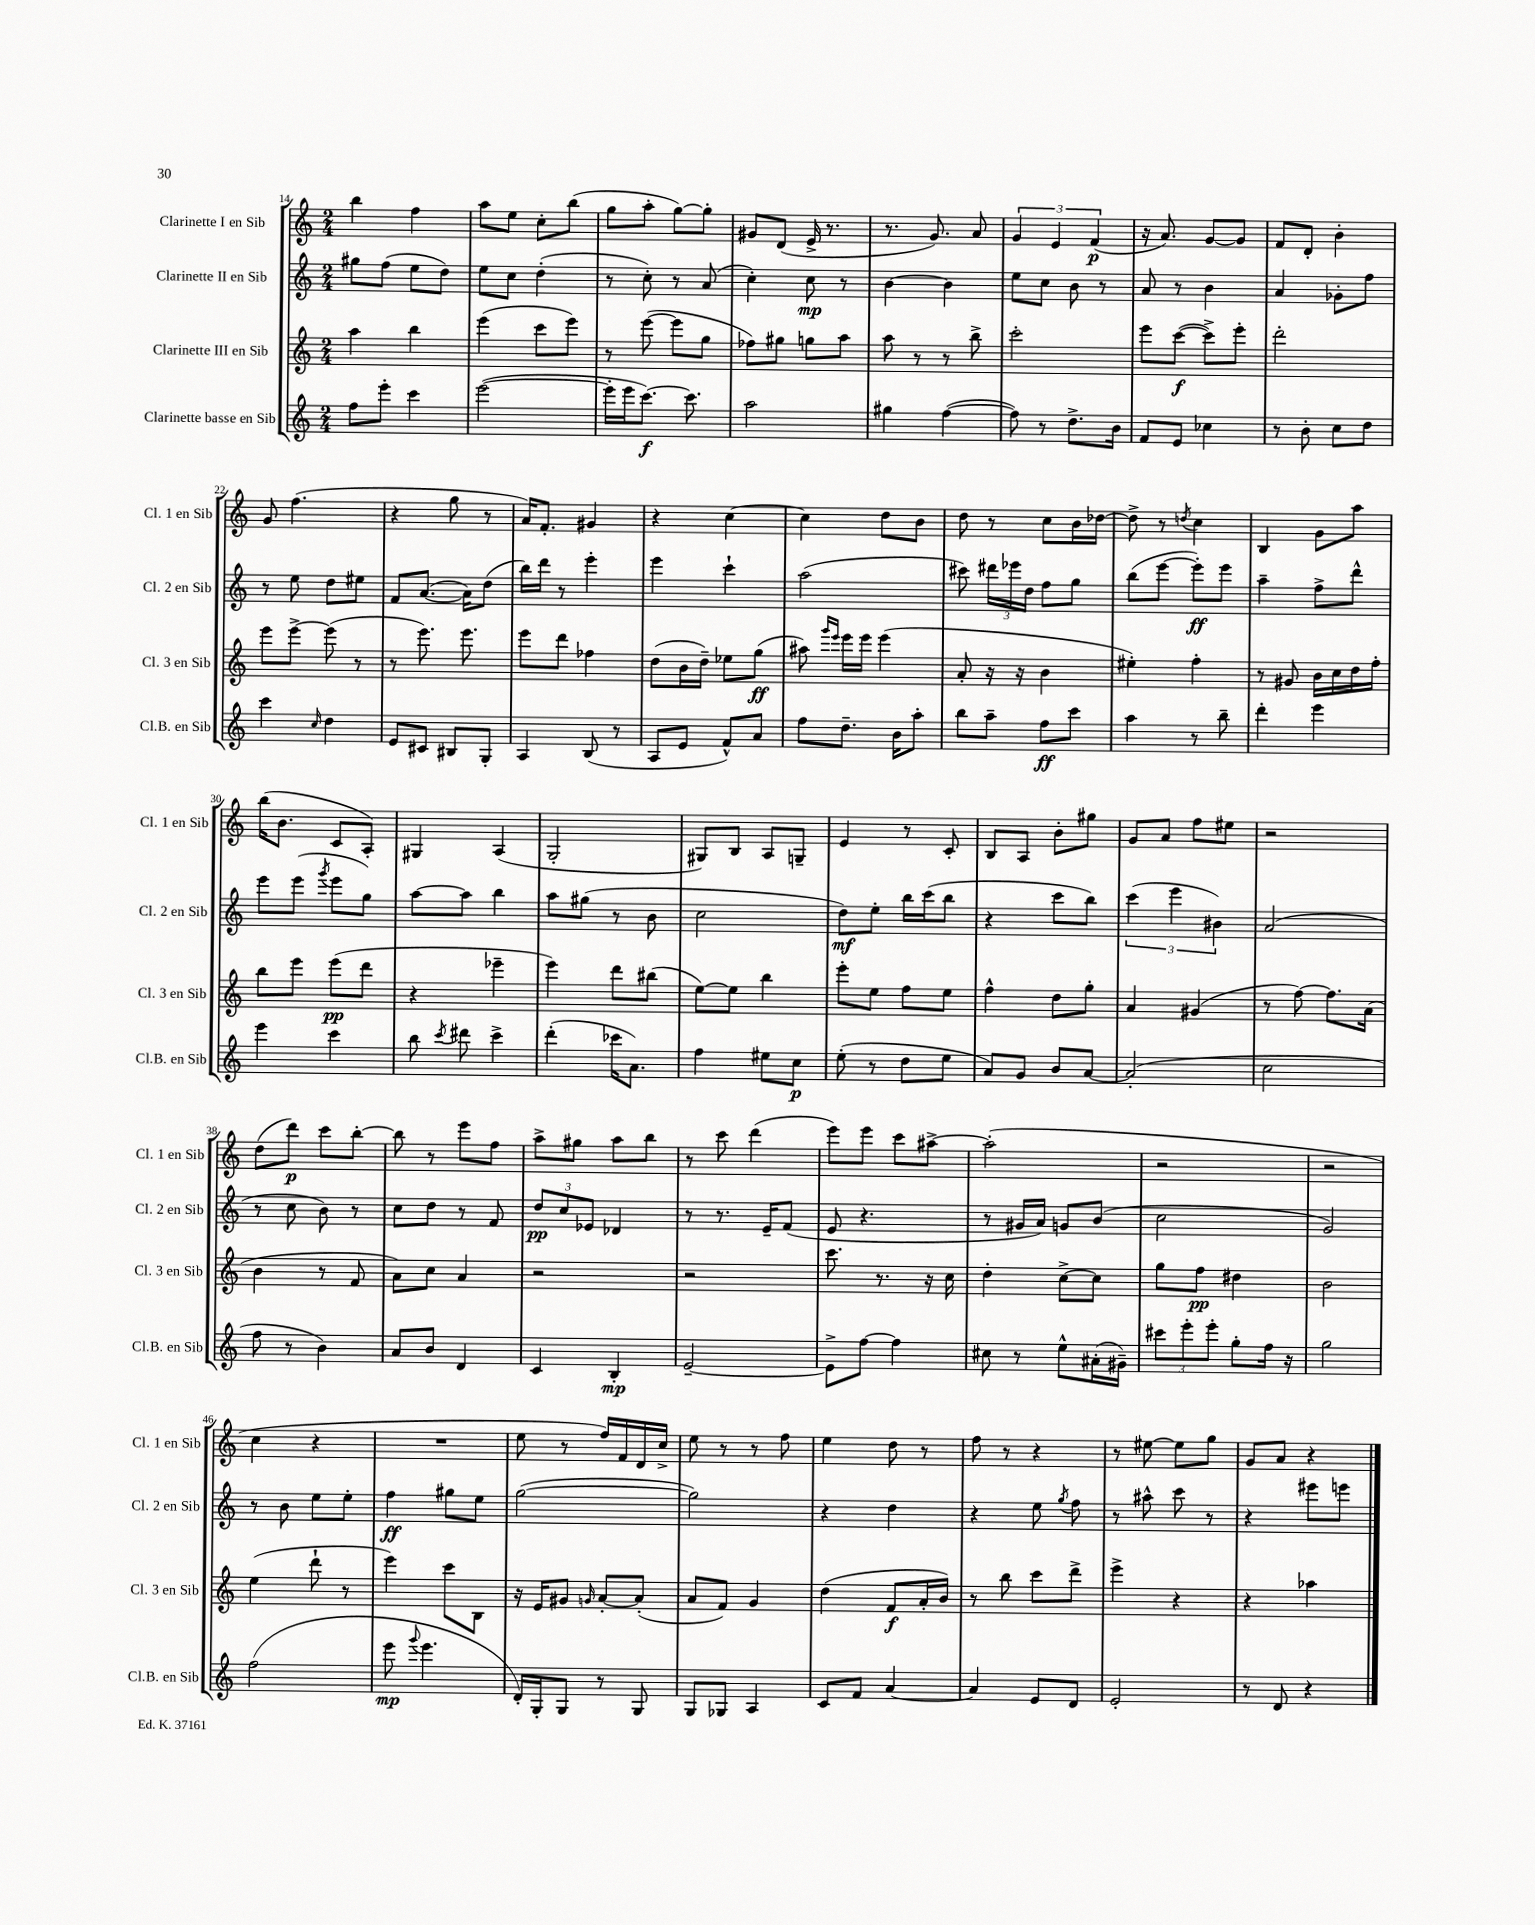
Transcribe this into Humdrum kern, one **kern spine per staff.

**kern	**kern	**kern	**kern
*staff4	*staff3	*staff2	*staff1
*clefG2	*clefG2	*clefG2	*clefG2
*k[]	*k[]	*k[]	*k[]
*M2/4	*M2/4	*M2/4	*M2/4
8ff	4aa	8gg#	4bb
8eee'	.	(8ff	.
4ccc	4bb	8ee	4ff
.	.	8dd)	.
=	=	=	=
([2eee	(4eee	8ee	8aa
.	.	8cc	8ee
.	8ccc	(4dd'	8cc'
.	8eee)	.	(8bb
=	=	=	=
16eee']	8r	8r	8gg
16eee	.	.	.
[8.ccc)	([8eee	8cc')	8aa'
.	8eee]	8r	[8gg)
8.ccc]	.	.	.
.	8gg	(8a	8gg']
=	=	=	=
2aa	8ff-)	4cc')	8g#
.	8gg#	.	(8d
.	8gg	8cc	16e^
.	.	.	8.r
.	8aa	8r	.
=	=	=	=
4gg#	8aa	[4b	8.r
.	8r	.	.
.	.	.	8.g)
([4ff	8r	4b]	.
.	8bb^	.	8a
=	=	=	=
8ff])	2ccc'	8ee	6g
8r	.	8cc	.
.	.	.	6e
8.dd^	.	8b	.
.	.	.	(6f
.	.	8r	.
16b	.	.	.
=	=	=	=
8f	8eee	8a	16r
.	.	.	8.a)
8e	([8ccc	8r	.
4cc-	8ccc^])	4b	[8g
.	8eee'	.	8g]
=	=	=	=
8r	2ddd'	4a	8f
8b'	.	.	8d'
8cc	.	8g-'	4b'
8dd	.	8ff	.
=	=	=	=
4ccc	8eee	8r	8g
.	[8eee^	8ee	(4.ff
16qqcc	.	.	.
4dd	(8eee]	8dd	.
.	8r	8ee#	.
=	=	=	=
8e	8r	8f	4r
8c#	8.eee)	([8.a	.
8B#	.	.	8gg
.	8.eee	16a])	.
8G'	.	(8dd	8r
=	=	=	=
4A	8eee	16bb)	16a)
.	.	16ddd	8.f'
.	8ddd	8r	.
(8B	4ff-	4eee'	4g#
8r	.	.	.
=	=	=	=
8A	(8dd	4eee	4r
8e	16b	.	.
.	16dd~)	.	.
8f^^)	8ee-	4ccc`	[4cc
8a	(8gg	.	.
=	=	=	=
8ff	8aa#)	(2aa	4cc]
.	16qqggg	.	.
.	16qqeee	.	.
8.dd~	16eee	.	.
.	16eee	.	.
.	(4eee	.	8dd
16b	.	.	.
8aa'	.	.	8b
=	=	=	=
8bb	8a'	8ccc#)	8dd
8aa~	16r	24ddd#	8r
.	.	24eee-	.
.	16r	.	.
.	.	24dd	.
8ff	4b	8ff	8cc
8ccc	.	8gg	16b
.	.	.	[16dd-
=	=	=	=
4aa	4ee#')	(8bb	8dd-^]
.	.	[8eee	8r
.	.	.	8qdd
8r	4ff'	8eee'])	4cc
8bb~	.	8eee	.
=	=	=	=
4ddd'	8r	4aa~	4B
.	8g#	.	.
4eee	16b	8ff^	8g
.	16cc	.	.
.	16dd	8ddd^^	8aa
.	16ff'	.	.
=	=	=	=
4eee	8bb	8eee	(16bb
.	.	.	8.b
.	8eee	(8eee	.
.	.	8qggg	.
4ccc	(8eee	8eee	8c
.	8ddd	8gg)	8A')
=	=	=	=
8bb	4r	[8aa	4G#
8qccc	.	.	.
8ddd#	.	8aa]	.
4ccc^	4eee-~	4bb	(4A
=	=	=	=
(4ddd'	4eee)	8aa	2G'
.	.	(8gg#	.
16ccc-	8ddd	8r	.
8.a)	.	.	.
.	(8bb#	8b	.
=	=	=	=
4ff	[8ee)	2cc	8G#)
.	8ee]	.	8B
8ee#	4bb	.	8A
8cc	.	.	8G~
=	=	=	=
(8ee'	8eee'	8dd)	4e
8r	8ee	8ee'	.
8dd	8ff	16bb	8r
.	.	(16ccc	.
8ee	8ee	8bb	8c'
=	=	=	=
8a)	4ff^^	4r	8B
8g	.	.	8A
8b	8dd	8ccc	8b'
[8a	8gg'	8bb)	8gg#
=	=	=	=
(2a']	4a	(6ccc	8g
.	.	.	8a
.	.	6eee	.
.	(4g#	.	8ff
.	.	6b#)	.
.	.	.	8ee#
=	=	=	=
2cc	8r	(2a	2r
.	[8ff)	.	.
.	8.ff]	.	.
.	(16a	.	.
=	=	=	=
8ff	4b	8r	(8dd
8r	.	8cc	8ddd)
4b)	8r	8b)	8ccc
.	8f	8r	[8bb'
=	=	=	=
8a	8a)	8cc	8bb]
8b	8cc	8dd	8r
4d	4a	8r	8eee
.	.	8f	8ff
=	=	=	=
4c	2r	12dd	8aa^
.	.	12cc	.
.	.	.	8gg#
.	.	12e-	.
4B'	.	4d-	8aa
.	.	.	8bb
=	=	=	=
[2e~	2r	8r	8r
.	.	8.r	8ccc
.	.	.	(4ddd
.	.	16e~	.
.	.	(8f	.
=	=	=	=
8e^]	8.ccc	8e	8eee)
[8ff	.	4.r	8eee
.	8.r	.	.
4ff]	.	.	8ccc
.	16r	.	[8aa#^
.	16cc	.	.
=	=	=	=
8cc#	4dd'	8r	(2aa#']
8r	.	16g#	.
.	.	16a)	.
8ee^^	[8cc^	8g	.
(16a#'	8cc]	(8b	.
16g#~)	.	.	.
=	=	=	=
12ccc#	8gg	2cc	2r
12eee'	.	.	.
.	8ff	.	.
12eee'	.	.	.
8gg'	4dd#	.	.
16ff	.	.	.
16r	.	.	.
=	=	=	=
2gg	2b	2g)	2r
=	=	=	=
(2ff	(4ee	8r	4cc
.	.	8b	.
.	8ddd`	8ee	4r
.	8r	8ee'	.
=	=	=	=
8eee	4eee)	4ff	2r
8qqggg	.	.	.
4.eee	.	.	.
.	8ccc	8gg#	.
.	8B	8ee	.
=	=	=	=
16d')	16r	([2gg	8ee
16G'	16e	.	.
8G	8g#	.	8r
.	16qqg	.	.
8r	[8a'	.	16ff)
.	.	.	16f
8G	(8a']	.	16d
.	.	.	16cc^
=	=	=	=
8G	8a	2gg])	8ee
8G-	8f)	.	8r
4A	4g	.	8r
.	.	.	8ff
=	=	=	=
8c	(4dd	4r	4ee
8f	.	.	.
[4a	8f	4dd	8dd
.	16a'	.	8r
.	16b)	.	.
=	=	=	=
4a]	8r	4r	8ff
.	8bb	.	8r
8e	8ccc	8ee	4r
.	.	8qgg	.
8d	8ddd^	8ff	.
=	=	=	=
2e'	4eee^	8r	8r
.	.	8aa#^^	[8ee#
.	4r	8ccc	8ee#]
.	.	8r	8gg
=	=	=	=
8r	4r	4r	8g
8d	.	.	8a
4r	4aa-	8eee#	4r
.	.	8eee	.
==	==	==	==
*-	*-	*-	*-
